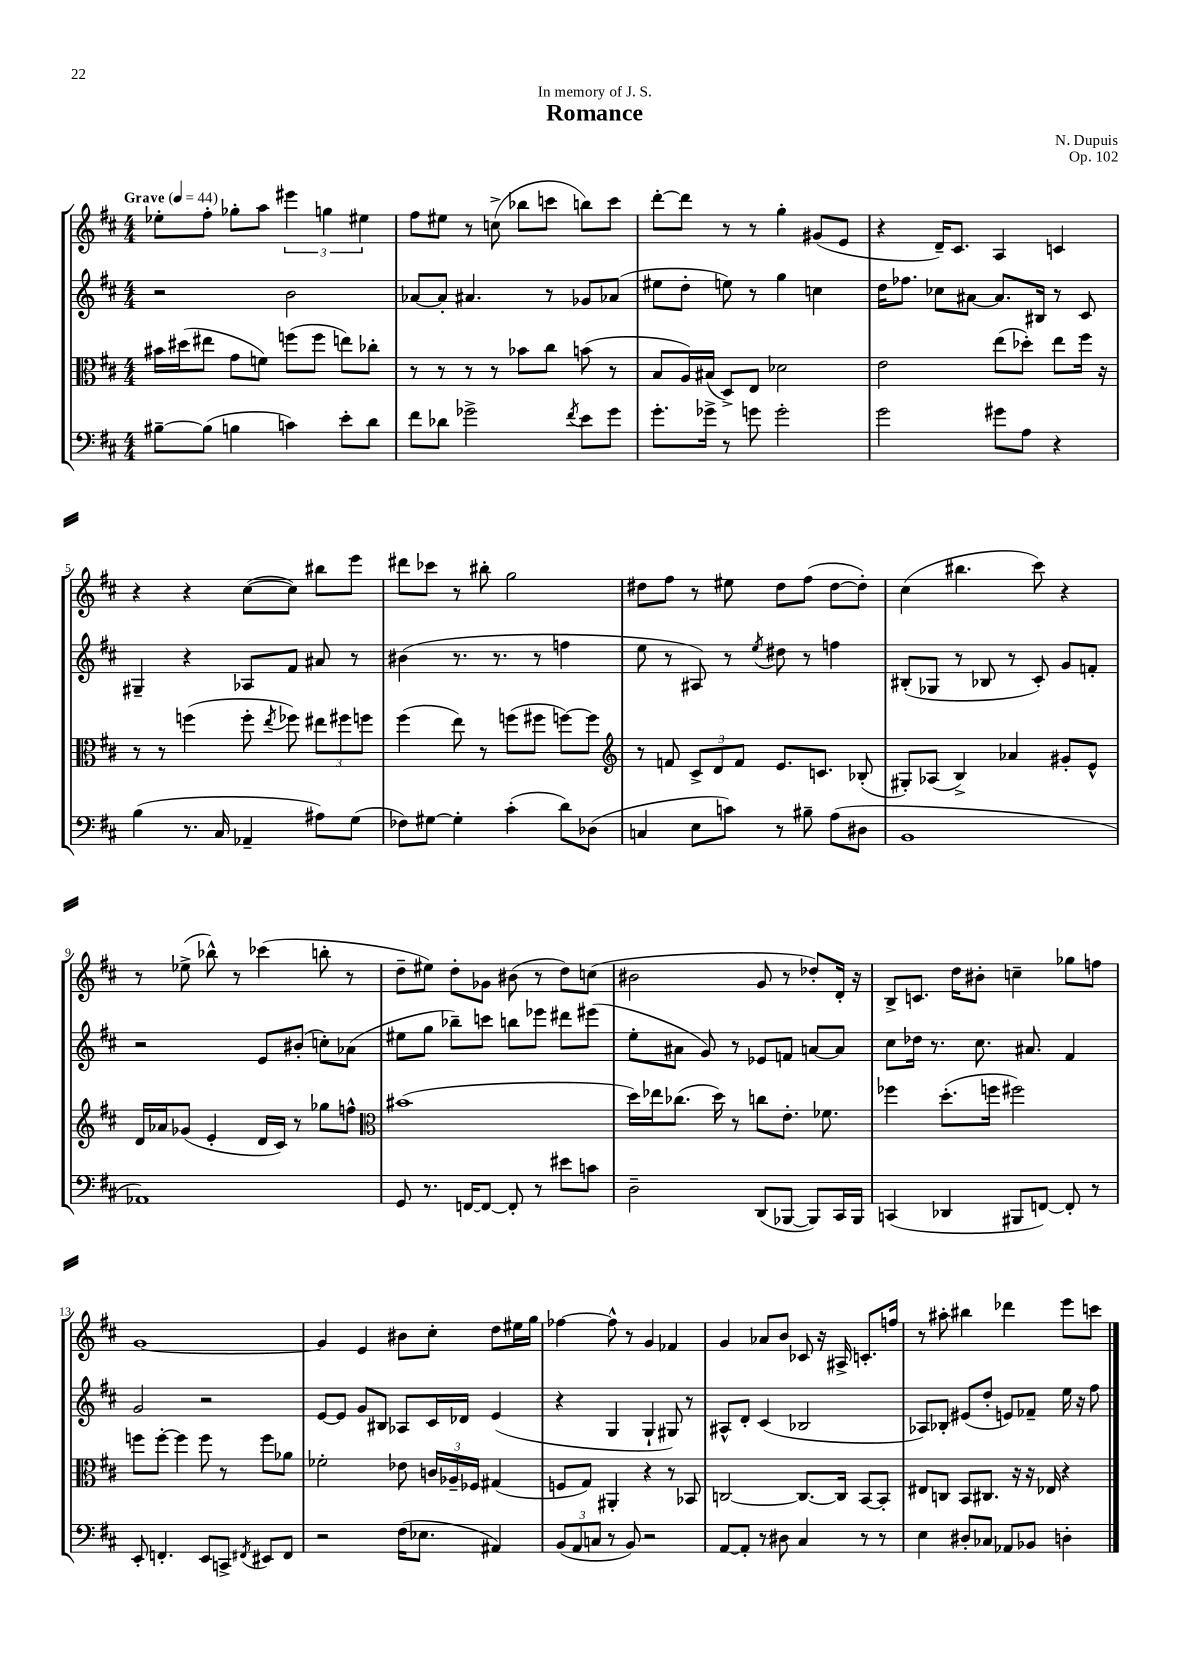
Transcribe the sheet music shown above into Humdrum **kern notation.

**kern	**kern	**kern	**kern
*part4	*part3	*part2	*part1
*staff4	*staff3	*staff2	*staff1
*clefF4	*clefC3	*clefG2	*clefG2
*k[f#c#]	*k[f#c#]	*k[f#c#]	*k[f#c#]
*M4/4	*M4/4	*M4/4	*M4/4
*MM44	*MM44	*MM44	*MM44
=1	=1	=1	=1
!	!	!	!LO:TX:a:B:t=Grave
[8B#X~\L	16b#X\LL	2r	8ee-X'\L
.	(16dd#X\J	.	.
(8B#\J]	8ee#X\J	.	8ff#'\J
4Bn\	8g\L	.	8gg-X'\L
.	8fn\J)	.	8aa\J
4cn\)	(8ffn\L	2b\	6eee#X\
.	8ff\J	.	.
.	.	.	6ggn\
8e'\L	8een\L)	.	.
.	.	.	6ee#X\
8d\J	8cc-X'\J	.	.
=2	=2	=2	=2
8f#\L	8r	[8a-X/L	8ff#\L
8d-X\J	8r	8a-'/J]	8ee#X\J
2g-X^\	8r	4.a#X/	8r
.	8r	.	(8ccn^\
.	8b-X\L	.	8bb-X\L
.	8cc#\J	8r	8cccn\J
8qf#/	.	.	.
8e\L	(8bn\	8g-X/L	8bbn\L)
8g-\J	8r	(8a-X/J	8ccc\J
=3	=3	=3	=3
8.g'\L	8B/L	8ee#X\L	[8ddd'\L
.	16A/L)	8dd'\J	8ddd\J]
16g-X^\Jk	(16B#X/JJ	.	.
8r	8D^/L)	8een\)	8r
8gn\	8E/J	8r	8r
2g'\	2d-X\	4gg\	4gg'\
.	.	4ccn\	(8g#X/L
.	.	.	8e/J
=4	=4	=4	=4
2g\	2e\	16dd\KL	4r
.	.	8.ff-X\J	.
.	.	8cc-X\L	16d~/KL)
.	.	.	8.c#/J
.	.	[8a#X\J	.
8g#X\L	(8ee\L	8.a#/L]	4A/
8A\J	8dd-X'\J)	.	.
.	.	16B#X/Jk	.
4r	8ee\L	8r	4cn/
.	16ff#\Jk	8c#/	.
.	16r	.	.
!!LO:LB:g=z
=5	=5	=5	=5
(4B\	8r	4G#X~/	4r
.	8r	.	.
8.r	(4ffn\	4r	4r
16C#/	.	.	.
4AA-X~/	8ff'\	8A-X/L	([8cc#\L
.	8qee/	.	.
.	8ff-X\)	8f#/J	8cc#\J])
8A#X\L)	12ee#X\L	8a#X/	8bb#X\L
.	12ff#X\	.	.
(8G\J	.	8r	8eee\J
.	12ffn\J	.	.
=6	=6	=6	=6
8F-X\L)	(4ff#\	(4b#X\	8ddd#X\L
[8G#X\J	.	.	8ccc-X\J
4G#'\]	8ee\)	8.r	8r
.	8r	.	8bb#X'\
.	.	8.r	.
(4c#'\	(8ffn\L	.	2gg\
.	8ff#X\J	8r	.
8d\L)	[8ffn\L)	4ffn\	.
(8D-X\J	8ff\J]	.	.
=7	=7	=7	=7
*	*clefG2	*	*
4Cn/	8r	8ee\	8dd#X\L
.	8fn/	8r	8ff#\J
8E\L	12c#^/L	8A#X/)	8r
.	12d/	.	.
8cn\J)	.	8r	8ee#X\
.	12f/J	.	.
.	.	8qee/	.
8r	8.e/L	8dd#X\	8dd#\L
8B#X~\	.	8r	(8ff#\J
.	8.cn/J	.	.
(8A\L	.	4ffn\	[8dd#\L
8D#X\J	(8B-X'/	.	8dd#'\J])
=8	=8	=8	=8
1BB	8G#X'/L)	(8B#X'/L	(4cc#\
.	(8A-X/J	8G-X/J	.
.	4B^/)	8r	4.bb#X\
.	.	8B-X/	.
.	4a-X/	8r	.
.	.	8c#'/)	8ccc#\)
.	8g#X'/L	8g/L	4r
.	8e^^/J	8fn'/J	.
!!LO:LB:g=z
=9	=9	=9	=9
1AA-X)	16d/LL	2r	8r
.	16a-X/J	.	.
.	(8g-X/J	.	(8ee-X^\
.	4e'/	.	8bb-X^^\)
.	.	.	8r
.	16d/LL	8e/L	(4ccc-X\
.	16c#/JJ)	.	.
.	8r	(8b#X'/J	.
.	8gg-X\L	8ccn'\L)	8bbn'\
.	8ffn^^\J	(8a-X\J	8r
=10	=10	=10	=10
*	*clefC3	*	*
8GG/	(1b#X	8ee#X\L	8dd~\L
8.r	.	8gg\J	8ee#X\J)
.	.	8bb-X~\L)	8dd'\L
[16FFn/KL	.	.	.
8FF/J_	.	8cccn\J	8g-X\J
8FF'/]	.	8bbn\L	(8b#X\
8r	.	8eee-X\J	8r
8e#X\L	.	8ddd#X\L	8dd\L)
8cn\J	.	(8eee#X\J	(8ccn\J
=11	=11	=11	=11
2D~\	16dd\LL)	8ee'\L	2b#X\
.	16ee-X\J	.	.
.	(8.cc-X\J	8a#X\J	.
.	.	8g/)	.
.	16dd\)	.	.
.	8r	8r	.
(8DD/L	8ccn\L	8e-X/L	8g/
[8BBB-X/J	8.e'\J	8fn/J	8r
8BBB-/L])	.	[8an/L	8dd-X'/L)
.	8.f-X\	.	.
16CC#/L	.	8a/J]	16d'/Jk
16BBB-/JJ	.	.	16r
=12	=12	=12	=12
(4CCn/	4ff-X\	8cc#\L	8B^/L
.	.	16dd-X\Jk	8.cn/J
.	.	8.r	.
4DD-X/	(8.dd'\L	.	.
.	.	.	16dd\KL
.	.	8.cc#\	8b#X'\J
.	16ffn\Jk	.	.
8BBB#X/L	2ff#X\)	.	4ccn~\
.	.	8.a#X/	.
[8FFn/J)	.	.	.
8FF'/]	.	4f#/	8gg-X\L
8r	.	.	8ffn\J
!!LO:LB:g=z
=13	=13	=13	=13
8EE'/	8ffn\L	2g/	[1g
4.FFn'/	[8ff'\J	.	.
.	4ff\]	.	.
8EE/L	8ff\	2r	.
8CCn^/J	8r	.	.
8qFF#X/	.	.	.
8EE#X/L	8ff\L	.	.
8FF#/J	8a-X\J	.	.
=14	=14	=14	=14
2r	2f-X'\	[8e/L	4g/]
.	.	8e/J]	.
.	.	8g/L	4e/
.	.	8B#X/J	.
(16F#\KL	8e-X\	8A-X/L	8b#X\L
8.E-X\J	.	.	.
.	24cn/LL	16c#/L	8cc#'\J
.	24A-X~/	.	.
.	.	16d-X/JJ	.
.	24F-X/JJ	.	.
4AA#X/)	(4G#X/	(4e/	8dd\L
.	.	.	16ee#X\L
.	.	.	16gg\JJ
=15	=15	=15	=15
(12BB/L	8Fn/L	4r	[4ff-X\
12AA/	.	.	.
.	8G/J)	.	.
12Cn/J	.	.	.
8r	4AA#X'/	4G/	8ff-^^\]
8BB/)	.	.	8r
2r	4r	4G`/	4g/
.	8r	8G#X/)	4f-X/
.	8BB-X/	8r	.
=16	=16	=16	=16
[8AA/L	[2Cn/	8A#X^^/L	4g/
8AA'/J]	.	8d'/J	.
8r	.	(4c#/	8a-X/L
8D#X\	.	.	8b/J
4C#/	8.C/L_	2B-X/	8c-X/
.	.	.	16r
.	16C/Jk]	.	16A#X^/
8r	[8BB/L	.	8.cn'/L
8r	8BB'/J]	.	.
.	.	.	16ffn/Jk
=17	=17	=17	=17
4E\	8E#X/L	8A-X/L)	8r
.	8Cn/J	8B-X'/J	8aa#X'\
8D#X'/L	8BB/L	(8e#X/L	4bb#X\
8C-X/J	8.C#X/J	8dd'/J	.
8AA-X/L	.	8en/L)	4ddd-X\
.	16r	.	.
8BB-X/J	16r	8f-X~/J	.
.	16E-X/	.	.
4Dn'\	4r	16ee\	8eee\L
.	.	16r	.
.	.	8ff#\	8cccn\J
==	==	==	==
*-	*-	*-	*-
